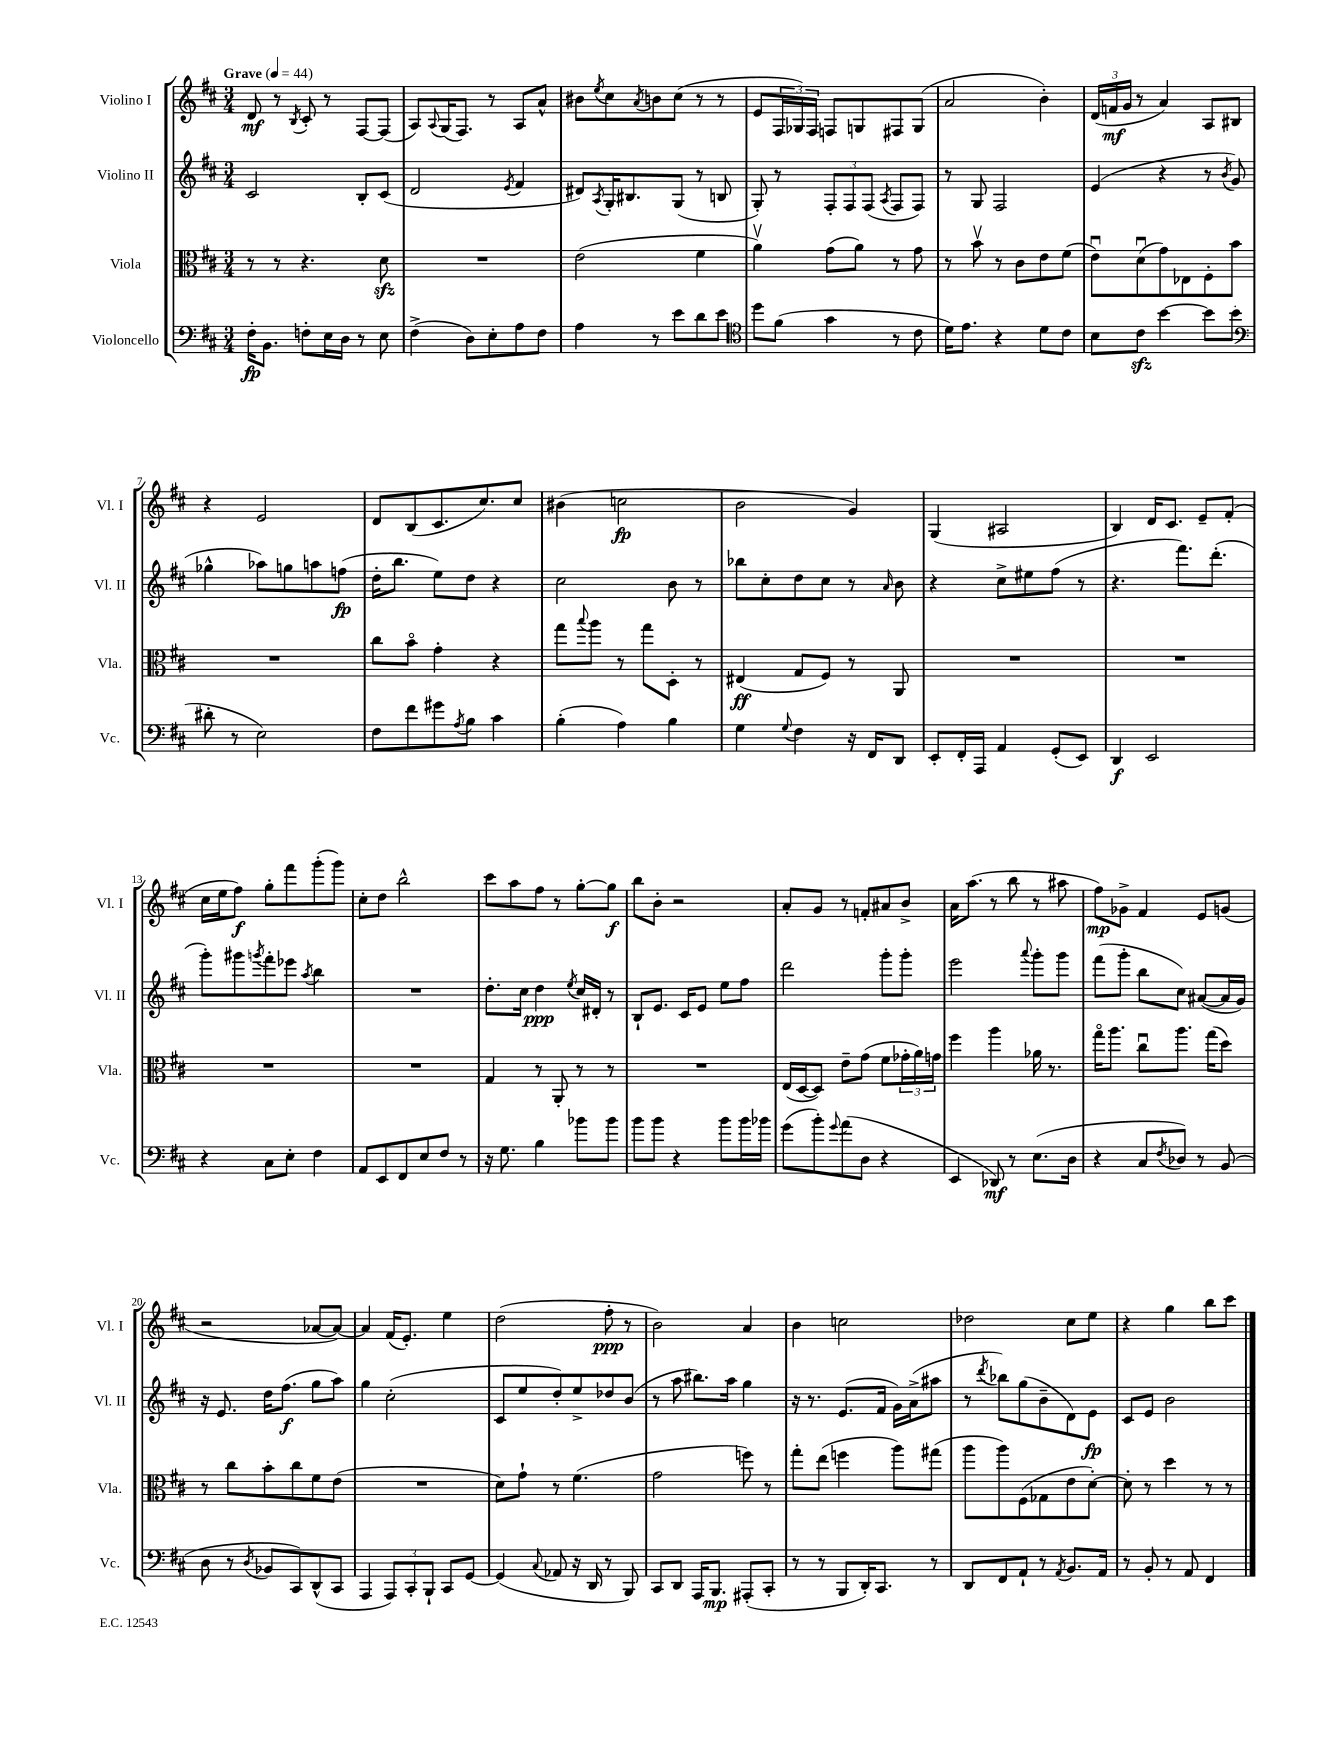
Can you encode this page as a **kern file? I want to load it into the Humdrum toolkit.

**kern	**kern	**kern	**kern
*staff4	*staff3	*staff2	*staff1
*clefF4	*clefC3	*clefG2	*clefG2
*k[f#c#]	*k[f#c#]	*k[f#c#]	*k[f#c#]
*M3/4	*M3/4	*M3/4	*M3/4
*MM44	*MM44	*MM44	*MM44
16F#'	8r	2c#	8d
8.BB	.	.	.
.	8r	.	8r
.	.	.	8qB
8F'	4.r	.	8c#'
16E	.	.	8r
16D	.	.	.
8r	.	8B'	[8F#
8E	8d	(8c#	(8F#]
=	=	=	=
(4F#^	2.r	2d	8A)
.	.	.	8qqA
.	.	.	(16G
.	.	.	8.F#)
8D)	.	.	.
8E'	.	.	8r
.	.	8qe	.
8A	.	4f#	8A
8F#	.	.	8a^^
=	=	=	=
4A	(2e	8d#)	8b#
.	.	8qA	8qee
.	.	16G'	8cc#
.	.	8.B#	.
.	.	.	8qa
8r	.	.	8b
8e	.	(8G	(8cc#
8d	4f#	8r	8r
8e	.	8B	8r
=	=	=	=
*clefC4	*	*	*
8dd	4av)	8G')	8e
(8f#	.	8r	24F#
.	.	.	24G-)
.	.	.	24F#
4g	(8g	12F#'	8F
.	.	12F#	.
.	8a)	.	8G
.	.	(12F#	.
.	.	8qA	.
8r	8r	8F#	8F#
8c#	8g	8F#)	(8G
=	=	=	=
16d)	8r	8r	2a
8.e	.	.	.
.	8bv	8G	.
4r	8r	2F#	.
.	8c#	.	.
8d	8e	.	4b')
8c#	(8f#	.	.
=	=	=	=
8B	8eu)	(4e	(24d
.	.	.	24f
.	.	.	24g
8c#	(8du	.	8r
[4b	8g)	4r	4a)
.	8E-	.	.
8b]	8F#'	8r	8A
.	.	8qb	.
(8b	8b	8g	8B#
=	=	=	=
*clefF4	*	*	*
8d#'	2.r	4gg-^^	4r
8r	.	.	.
2E)	.	8aa-)	2e
.	.	8gg	.
.	.	8aa	.
.	.	(8ff	.
=	=	=	=
8F#	8cc#	16dd'	8d
.	.	8.bb	.
8f#	8bo	.	(8B
8g#	4g'	8ee)	8.c#
8qA	.	.	.
8B	.	8dd	.
.	.	.	8.cc#)
4c#	4r	4r	.
.	.	.	8cc#
=	=	=	=
(4B'	8gg	2cc#	(4b#
.	8qqbb	.	.
.	8aa	.	.
4A)	8r	.	2cc
.	8gg	.	.
4B	8D'	8b	.
.	8r	8r	.
=	=	=	=
4G	(4E#	8bb-	2b
.	.	8cc#'	.
8qqG	.	.	.
4F#	8G	8dd	.
.	8F#)	8cc#	.
16r	8r	8r	4g)
16FF#	.	.	.
.	.	16qqa	.
8DD	8AA	8b	.
=	=	=	=
8EE'	2.r	4r	(4G
16FF#'	.	.	.
16AAA	.	.	.
4AA	.	8cc#^	2A#
.	.	8ee#	.
(8GG'	.	(8ff#	.
8EE)	.	8r	.
=	=	=	=
4DD	2.r	4.r	4B)
2EE	.	.	16d
.	.	.	8.c#
.	.	8.fff#)	.
.	.	.	8e~
.	.	(8.ddd'	.
.	.	.	(8f#'
=	=	=	=
4r	2.r	8ggg')	16cc#
.	.	.	16ee
.	.	8ggg#	8ff#)
.	.	8qggg	.
8C#	.	8fff#'	8gg'
8E'	.	8eee-	8fff#
.	.	8qaa	.
4F#	.	4bb	(8ggg'
.	.	.	8ggg)
=	=	=	=
8AA	2.r	2.r	8cc#'
8EE	.	.	8dd
8FF#	.	.	2bb^^
8E	.	.	.
8F#	.	.	.
8r	.	.	.
=	=	=	=
16r	4G	8.dd'	8ccc#
8.G	.	.	.
.	.	.	8aa
.	.	16cc#	.
4B	8r	4dd	8ff#
.	8AA'	.	8r
.	.	8qee	.
8b-	8r	16cc#	[8gg'
.	.	16d#'	.
8b-	8r	8r	8gg]
=	=	=	=
8b	2.r	8B`	8bb
8b	.	8.e	8b'
4r	.	.	2r
.	.	16c#	.
.	.	8e	.
8b	.	8ee	.
16b	.	8ff#	.
16b-	.	.	.
=	=	=	=
(8g	(16E	2ddd	8a'
.	[16D	.	.
8b')	8D])	.	8g
8qqg	.	.	.
(8a	8e~	.	8r
8D	(8g	.	8f'
4r	8f#	8ggg'	8a#
.	24g-'	8ggg'	8b^
.	24a)	.	.
.	24g	.	.
=	=	=	=
4EE	4ff#	2eee	16a
.	.	.	(8.aa
8DD-)	4aa	.	8r
8r	.	.	8bb
.	.	8qqaaa	.
(8.E	16a-	8ggg'	8r
.	8.r	.	.
.	.	8ggg	8aa#
16D	.	.	.
=	=	=	=
4r	16ggo	(8fff#	8ff#)
.	8.aa	.	.
.	.	8ggg'	8g-^
8C#	8cc#u	8bb	4f#
8qF#	.	.	.
8D-)	8.aa	8cc#)	.
8r	.	([8a#	8e
.	(16gg	.	.
(8BB	8dd)	16a#]	(8g
.	.	16g)	.
=	=	=	=
8D	8r	16r	2r
.	.	8.e	.
8r	8cc#	.	.
8qD	.	.	.
8BB-	8b'	16dd	.
.	.	(8.ff#	.
8CC#)	8cc#	.	.
(8DD^^	8f#	8gg	[8a-
8CC#	(8e	8aa)	8a-_)
=	=	=	=
4AAA	2.r	4gg	4a-]
12AAA)	.	(2cc#'	(16f#
.	.	.	8.e')
12CC#'	.	.	.
12BBB`	.	.	.
8CC#	.	.	4ee
[8GG	.	.	.
=	=	=	=
(4GG]	8d)	8c#	(2dd
.	8g`	8ee	.
8qqC#	.	.	.
8AA-	8r	8dd')	.
16r	(4.f#	8ee^	.
16DD	.	.	.
8r	.	8dd-	8ff#'
8BBB)	.	(8b	8r
=	=	=	=
8CC#	2g	8r	2b)
8DD	.	8aa	.
16AAA	.	8.bb#)	.
8.BBB	.	.	.
.	.	16aa	.
(8AAA#'	8ff)	4gg	4a
8CC#'	8r	.	.
=	=	=	=
8r	8gg'	16r	4b
.	.	8.r	.
8r	(8ee	.	.
8BBB	4ff	(8.e	2cc
16DD')	.	.	.
8.CC#	.	16f#	.
.	8aa)	16g)	.
.	.	(16a^	.
8r	(8gg#	8aa#	.
=	=	=	=
8DD	8aa	8r	2dd-
.	.	8qddd	.
8FF#	8aa)	8bb-)	.
8AA`	(8F#	(8gg	.
8r	8G-	8b~	.
8qAA	.	.	.
8.BB	8e	8d)	8cc#
.	[8d')	8e	8ee
16AA	.	.	.
=	=	=	=
8r	8d']	8c#	4r
8BB'	8r	8e	.
8r	4dd	2b	4gg
8AA	.	.	.
4FF#	8r	.	8bb
.	8r	.	8ccc#
==	==	==	==
*-	*-	*-	*-
